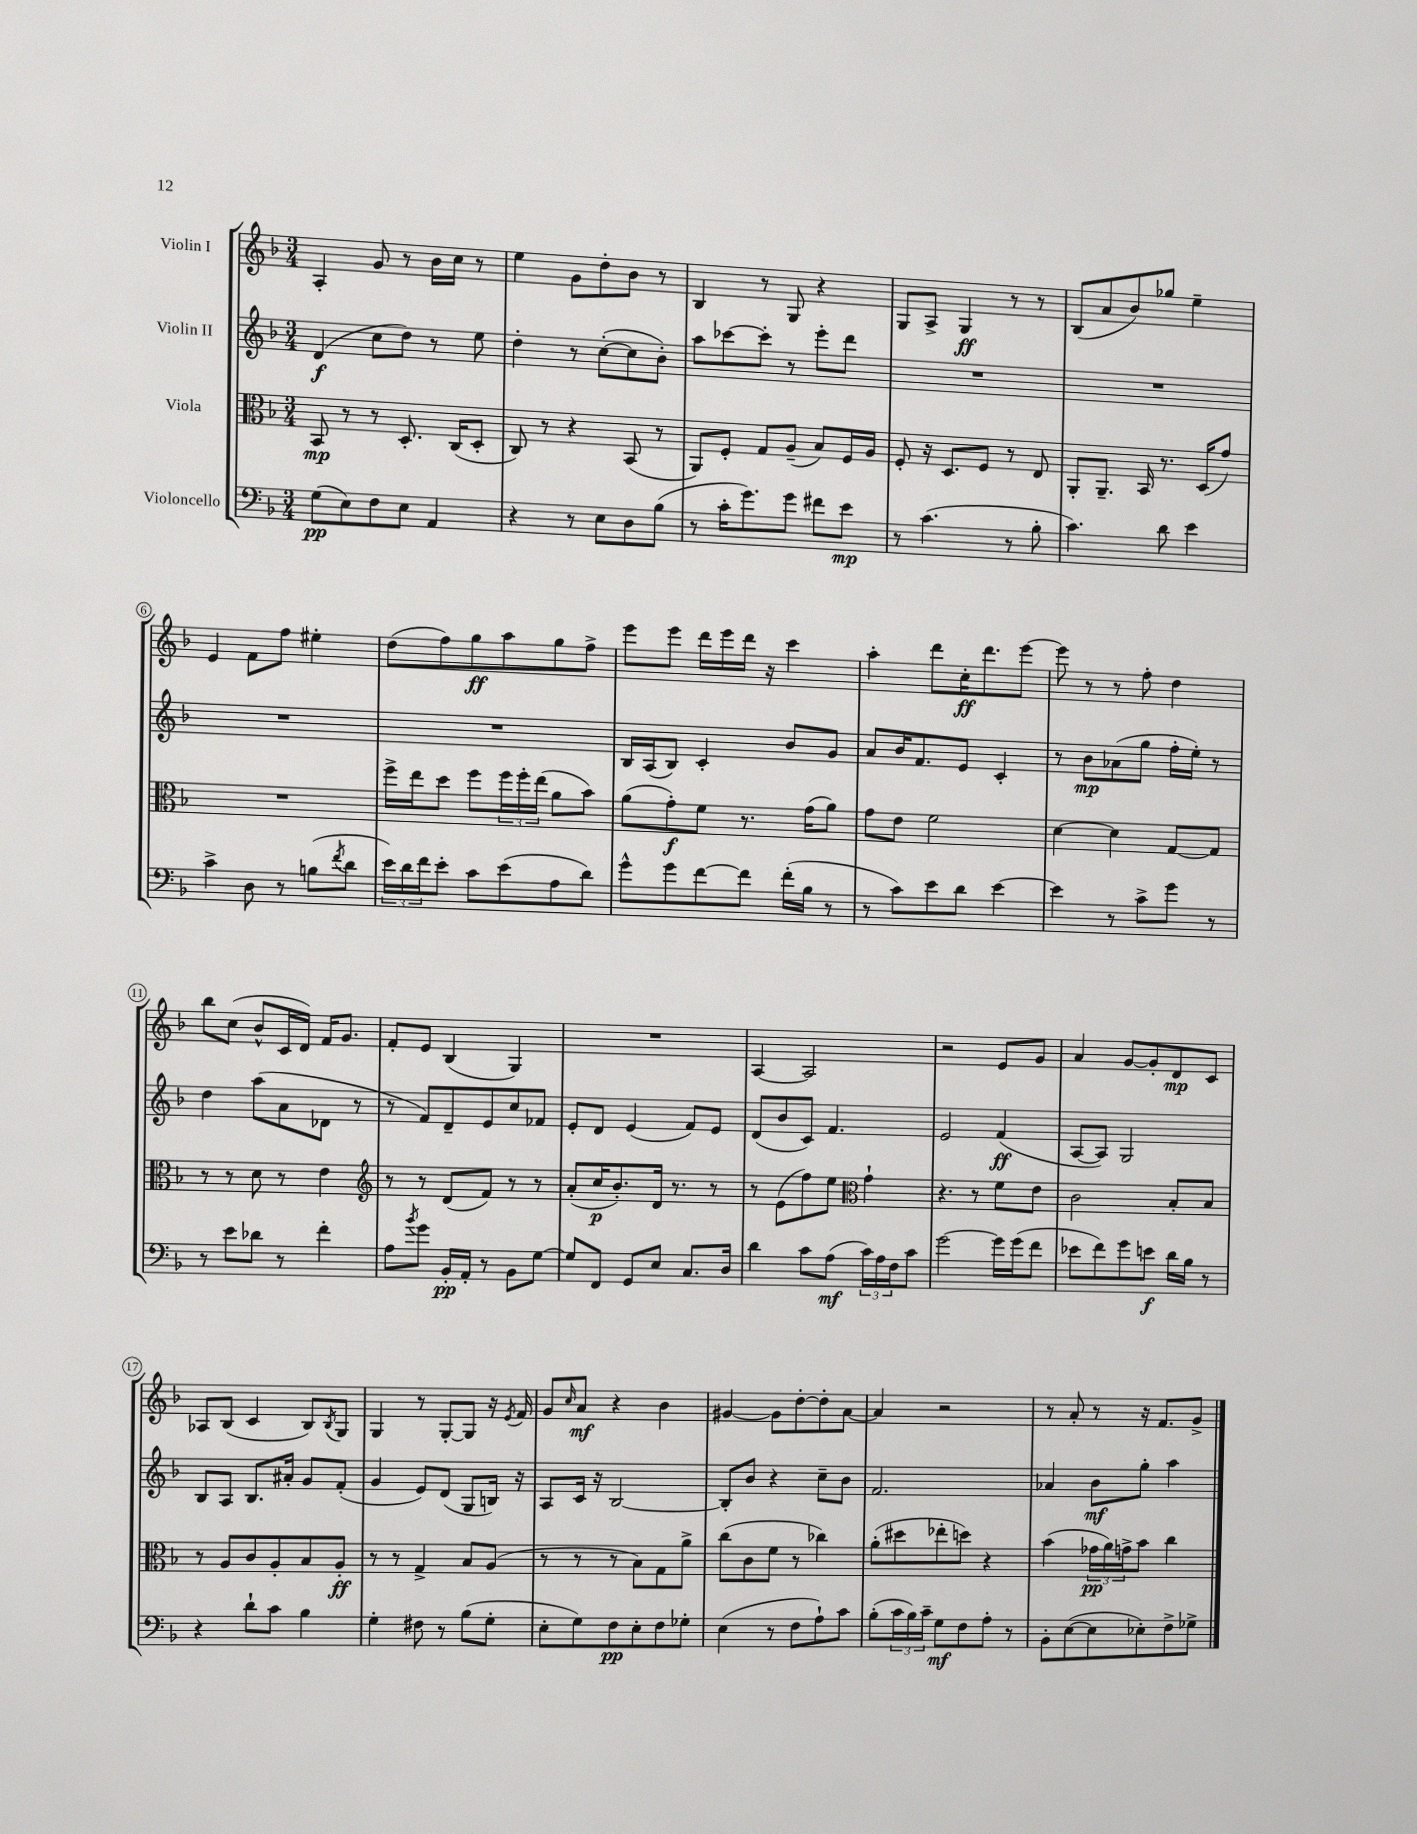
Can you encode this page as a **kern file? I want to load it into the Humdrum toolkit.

**kern	**kern	**kern	**kern
*staff4	*staff3	*staff2	*staff1
*clefF4	*clefC3	*clefG2	*clefG2
*k[b-]	*k[b-]	*k[b-]	*k[b-]
*M3/4	*M3/4	*M3/4	*M3/4
(8G\L	8BB-/	(4d/	4A'/
8E\)	8r	.	.
8F\	8r	8cc\L	8g/
8E\J	8.D'/	8dd\J)	8r
4AA/	.	8r	16b-\LL
.	(16C/LK	.	16cc\JJ
.	8D'/J	8ee\	8r
=	=	=	=
4r	8C/)	4dd'\	4ee\
.	8r	.	.
8r	4r	8r	8g\L
8E\L	.	([8cc'\L	8dd'\
8D\	(8BB-/	8cc\]	8b-\J
(8B-\J	8r	8b-'\J)	8r
=	=	=	=
8r	8AA/L)	8aa\L	4B-/
16c'\LK	8F'/J	[8ccc-\	.
8.g\)	.	.	.
.	8G/L	8ccc-'\]J	8r
8g\J	(8A~/J	8r	8G/
8f#\L	8B-/L)	8eee'\L	4r
8e\J	16F/L	8ddd\J	.
.	16A/JJ	.	.
=	=	=	=
8r	8F'/	2.r	8G/L
(4.c\	16r	.	8A^/J
.	8.D/L	.	.
.	.	.	4G/
.	8F/J	.	.
8r	8r	.	8r
8B-'\	8E/	.	8r
=	=	=	=
4.c\)	8AA'/L	2.r	(8B-/L
.	8.AA~/J	.	8a/
.	.	.	8b-/)
.	16BB-/	.	.
8d\	8.r	.	8gg-/J
4e\	.	.	4ee~\
.	(16D/LK	.	.
.	8g/J)	.	.
=	=	=	=
4c^\	2.r	2.r	4e/
8D\	.	.	8f\L
8r	.	.	8ff\J
(8B\L	.	.	4ee#'\
8qf/	.	.	.
8d\J	.	.	.
=	=	=	=
24e\LL)	16ff^\LL	2.r	(8dd\L
24d\	.	.	.
.	16ee\J	.	.
24f\J	.	.	.
8e'\J	8dd\J	.	8ff\)
8c\L	8ff\L	.	8gg\
(8e\	24ff\L	.	8aa\
.	24ff'\	.	.
.	(24ee\JJ	.	.
8A\	8a\L	.	8gg\
8d\J)	8b-\J)	.	8ff^\J
=	=	=	=
8g^^\L	(8a\L	16B-/LL	8eee\L
.	.	(16A/J	.
8g\	8g'\)	8B-/J)	8eee\J
[8f\	8f\J	4c'/	16ddd\LL
.	.	.	16eee\
8f\]J	8.r	.	16ddd\JJ
.	.	.	16r
(16f'\LL	.	8b-/L	4ccc\
16B-\JJ	(16g\LK	.	.
8r	8a\J)	8g/J	.
=	=	=	=
8r	8g\L	8a/L	4aa'\
8c\L)	8e\J	16b-/K	.
.	.	8.f/	.
8e\	2f\	.	8ddd\L
8d\J	.	8e/J	16cc'\K
.	.	.	8.ddd\
[4e\	.	4c'/	.
.	.	.	[8eee\J
=	=	=	=
4e\]	[4d\	8r	8eee\]
.	.	8b-\L	8r
8r	4d\]	(8a-\	8r
8c^\L	.	8gg\J	8ff'\
8g\J	[8G/L	16ff'\LL	4dd\
.	.	16ee'\JJ)	.
8r	8G/]J	8r	.
=	=	=	=
8r	8r	4dd\	8bb-\L
8e\L	8r	.	(8cc\J
8d-\J	8d\	(8aa\L	8b-^^/L
8r	8r	8a\	16c/L
.	.	.	16d/JJ)
4f'\	4e\	8d-\J	16f/LK
.	.	.	8.g/J
.	.	8r	.
=	=	=	=
*	*clefG2	*	*
8A\L	8r	8r	8f'/L
8qb-/	.	.	.
8g\J	8r	8f/L)	8e/J
16BB-'/LL	(8d/L	8d~/	(4B-/
16AA'/JJ	.	.	.
8r	8f/J)	8e/	.
8BB-\L	8r	8cc/	4G/)
[8G\J	8r	8f-/J	.
=	=	=	=
8G/]L	(8a'/L	8e'/L	2.r
8FF/J	16cc/K	8d/J	.
.	8.b-'/)	.	.
8GG/L	.	(4e/	.
8E/J	16d/Jk	.	.
.	8.r	.	.
8.C/L	.	8f/L)	.
.	8r	8e/J	.
16D/Jk	.	.	.
=	=	=	=
4d\	8r	(8d/L	[4A/
.	(8e\L	8b-/	.
8c\L	8ff\)	8c/J)	2A/]
(8A\J	8ee\J	4.f/	.
*	*clefC3	*	*
24c\LL)	4g`\	.	.
24A\	.	.	.
24F\J	.	.	.
8c\J	.	.	.
=	=	=	=
[2g\	4.r	2e/	2r
.	8r	.	.
16g\]LL	8f\L	(4f/	8e/L
(16g\J	.	.	.
8f\J	8e\J	.	8g/J
=	=	=	=
8e-\L	2c\	[8A/L	4a/
8f\)	.	8A/]J)	.
8g\	.	2G/	[8g/L
8e\J	.	.	8g'/]
16d\LL	8B-'/L	.	8d/
16B-\JJ	.	.	.
8r	8B-/J	.	8c/J
=	=	=	=
4r	8r	8B-/L	8A-/L
.	8A/L	8A/J	(8B-/J
8d`\L	8c/	8.B-/L	4c/
8c\J	8A'/	.	.
.	.	16a#'/Jk	.
4B-\	8B-/	8g/L	8B-/L)
.	.	.	8qB-/
.	8A'/J	(8f'/J	8G/J
=	=	=	=
4G'\	8r	4g/	4G/
.	8r	.	.
8F#\	4G^/	8e/L)	8r
8r	.	(8d/J	[8G'/L
(8B-\L	8B-/L	8G/L	8G/]J
8G'\J	(8A/J	16B/Jk)	16r
.	.	.	8qe/
.	.	16r	16f/
=	=	=	=
8E'\L	8r	8A/L	8g/L
.	.	.	16qqcc/
8G\)	8r	16c/Jk	8a/J
.	.	16r	.
8F\	8r	[2B-/	4r
8E'\	8B-\L)	.	.
8F\	8G\	.	4b-\
8G-'\J	8a^\J	.	.
=	=	=	=
(4E\	(8cc\L	8B-'/]L	[4g#/
.	8c\	8b-/J	.
8r	8f\J	4r	8g#\]L
8F\L	8r	.	[8dd'\
8A`\)	4cc-\)	8cc~\L	8dd'\]
8c\J	.	8b-\J	[8a\J
=	=	=	=
(8B-'\L	(8a'\L	2.f/	4a/]
24c\L	8dd#\	.	.
24B-\)	.	.	.
24c~\JJ	.	.	.
8G\L	8ee-'\	.	2r
8F\	8dd\J)	.	.
8A'\J	4r	.	.
8r	.	.	.
=	=	=	=
8BB-'\L	(4b-\	4a-/	8r
([8E\	.	.	8a'/
8E\]	24g-\LL	8b-\L	8r
.	24a\)	.	.
.	24g^\J	.	.
8E-'\)	8b-\J	8gg'\J	16r
.	.	.	8.f/L
8F^\	4cc\	4aa\	.
8G-^\J	.	.	8g^/J
==	==	==	==
*-	*-	*-	*-
